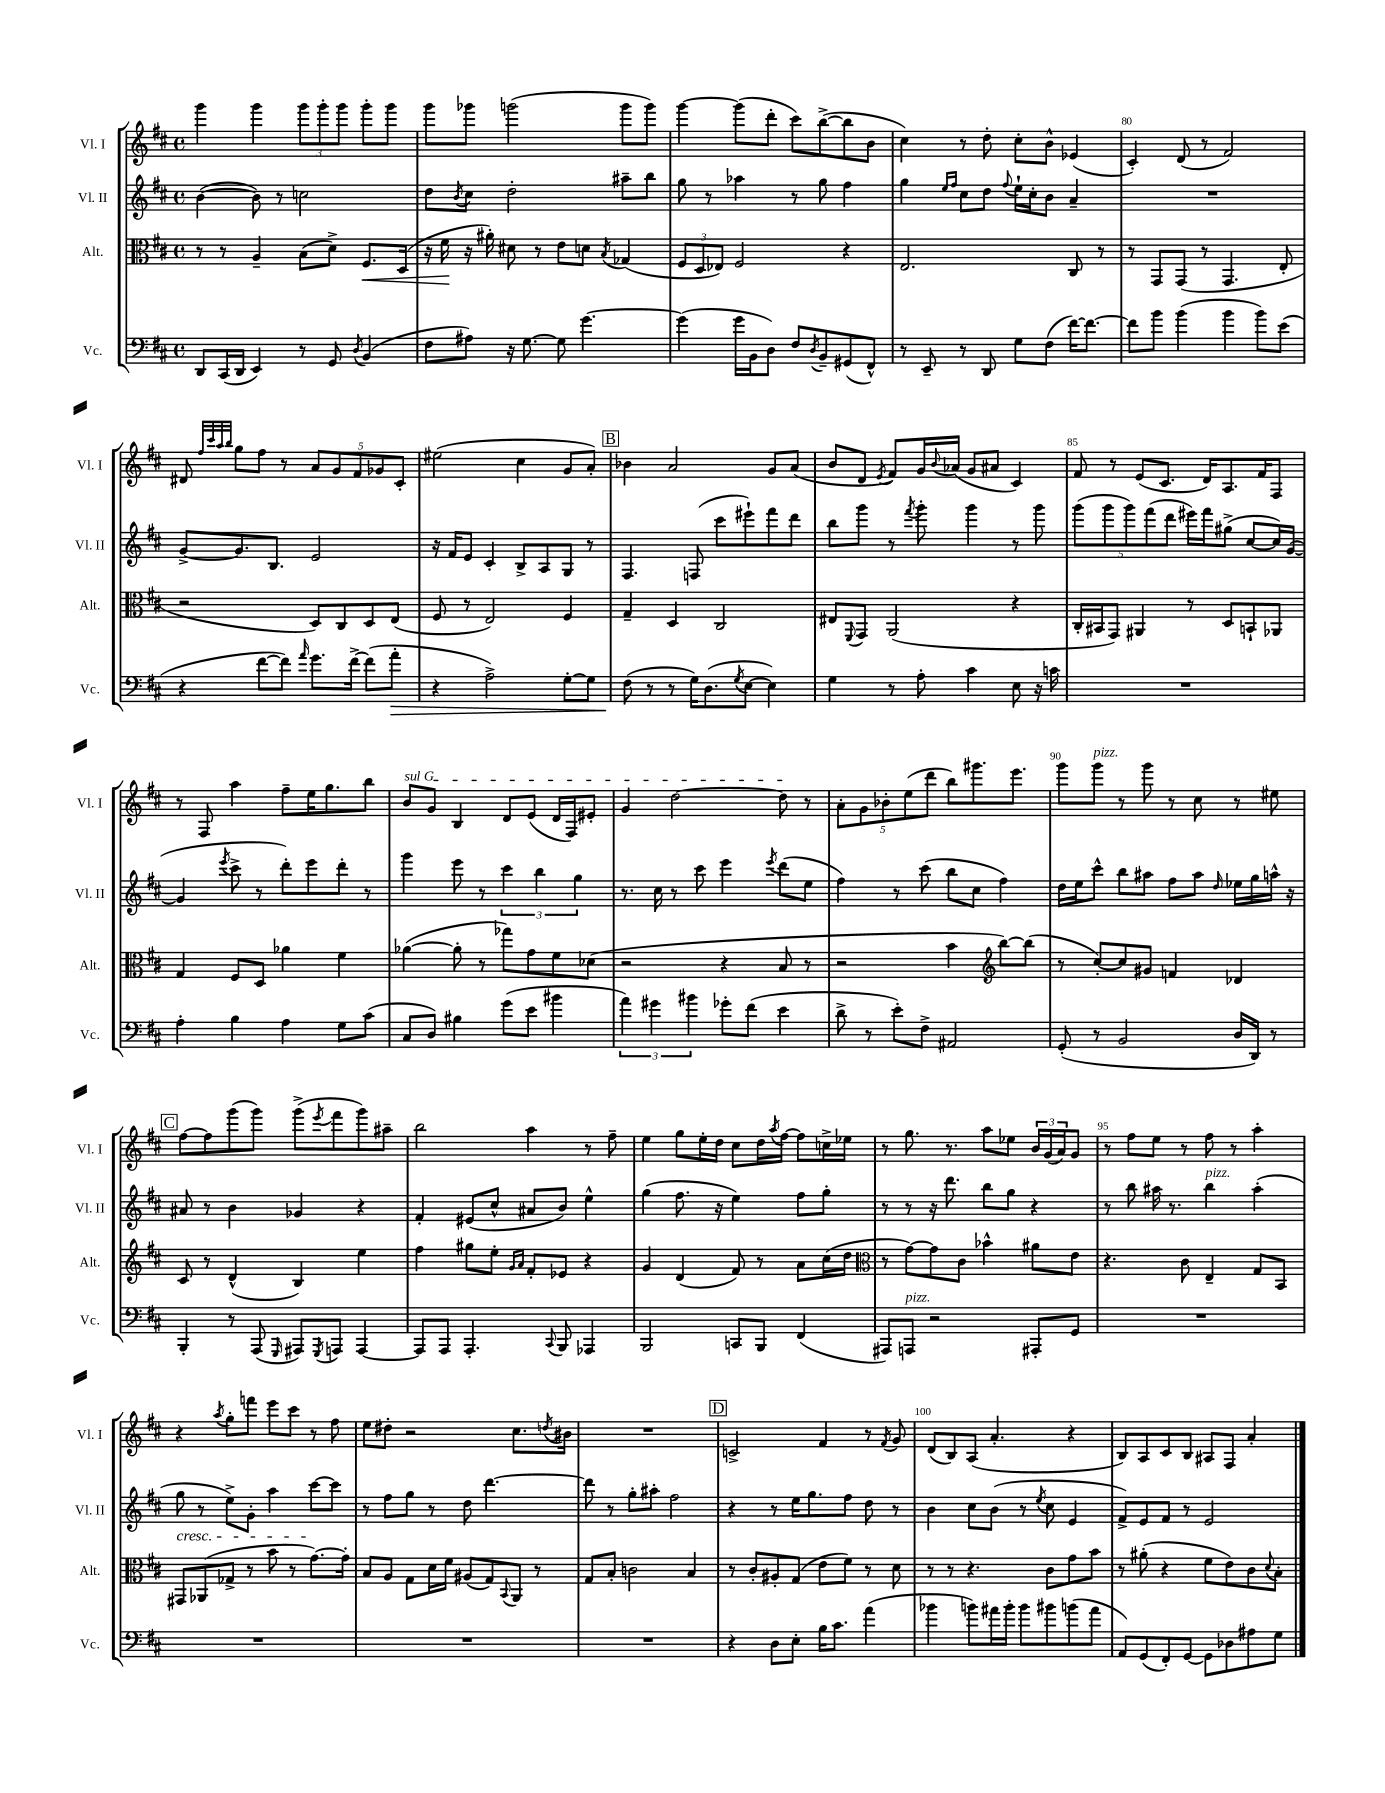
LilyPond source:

<<
\new StaffGroup <<
\new Staff = "s0" \with { instrumentName = "Vl. I" shortInstrumentName = "Vl. I" } {
    \clef treble \key d \major \defaultTimeSignature \time 4/4
    g'''4 g'''4 \tuplet 3/2 { g'''8 g'''8-. g'''8 } g'''8-. g'''8 |
    g'''8 ges'''8 g'''2( g'''8 g'''8) |
    g'''4~ g'''8( d'''8-. cis'''8) b''8~->( b''8 b'8 |
    cis''4) r8 d''8-. cis''8-. b'8-^ ees'4( |
    cis'4-.) d'8( r8 fis'2) |
    dis'8 \grace { fis''32 cis'''32 a''32 b''32 } g''8 fis''8 r8 \tuplet 5/4 { a'8 g'8 fis'8 ges'8 cis'8-. } |
    eis''2( cis''4 g'8 a'8-.) |
    \mark \markup { \box "B" } bes'4 a'2 g'8 a'8( |
    b'8 d'8 \acciaccatura { e'8 } fis'8) g'16 \appoggiatura { b'8 } aes'16( g'8 ais'8 cis'4) |
    fis'8 r8 e'8( cis'8. d'16) a8. fis'16 fis8 |
    r8 fis8 a''4 fis''8-- e''16 g''8. b''8 |
    \once \override TextSpanner.bound-details.left.text = \markup { \italic "sul G" } b'8\startTextSpan g'8 b4 d'8 e'8( d'16 fis16) eis'8-. |
    g'4 d''2~ d''8\stopTextSpan r8 |
    \tuplet 5/4 { a'8-. g'8 bes'8-. e''8( d'''8 } b''8) gis'''8. e'''8. |
    g'''8 g'''8^\markup { \italic "pizz." } r8 g'''8 r8 cis''8 r8 eis''8 |
    \mark \markup { \box "C" } fis''8~ fis''8 g'''8( g'''8) g'''8->( \acciaccatura { e'''8 } fis'''8 g'''8) ais''8-- |
    b''2 a''4 r8 fis''8-- |
    e''4 g''8 e''16-. d''16 cis''8 d''16 \acciaccatura { a''8 } fis''16~ fis''8 c''16-> ees''16 |
    r8 g''8. r8. a''8 ees''8 \tuplet 3/2 { b'16 g'16( a'16) } g'8 |
    r8 fis''8 e''8 r8 fis''8 r8 a''4-. |
    r4 \acciaccatura { a''8 } g''8-. f'''8 e'''8 cis'''8 r8 fis''8 |
    e''8 dis''8-. r2 cis''8. \acciaccatura { d''8 } bis'16 |
    R1 |
    \mark \markup { \box "D" } c'2-> fis'4 r8 \acciaccatura { fis'8 } g'8 |
    d'8( b8) a8( a'4.-. r4 |
    b8) a8 cis'8 b8 ais8 fis8 a'4-. \bar "|." |
}
\new Staff = "s1" \with { instrumentName = "Vl. II" shortInstrumentName = "Vl. II" } {
    \clef treble \key d \major \defaultTimeSignature \time 4/4
    b'4~( b'8) r8 c''2 |
    d''8 \acciaccatura { b'8 } cis''8 d''2-. ais''8-- b''8 |
    g''8 r8 aes''4 r8 g''8 fis''4 |
    g''4 \grace { e''16 fis''16 } cis''8 d''8 \appoggiatura { fis''8 } e''16-! cis''16-. b'8 a'4-- |
    R1 |
    g'8~-> g'8. b8. e'2 |
    r16 fis'16 e'8 cis'4-. b8-> a8 g8 r8 |
    \mark \markup { \box "B" } fis4. f8( cis'''8 eis'''8-!) fis'''8 d'''8 |
    b''8 g'''8 r8 \acciaccatura { fis'''8 } g'''8-. g'''4 r8 g'''8 |
    \tuplet 5/4 { g'''8( g'''8 g'''8) fis'''8( d'''8 } eis'''16) fis'''16 gis''8->( cis''8~ cis''16) g'16~( |
    g'4 \acciaccatura { e'''8 } cis'''8-> r8 d'''8-.) e'''8 d'''8-. r8 |
    g'''4 e'''8 r8 \tuplet 3/2 { cis'''4 b''4 g''4 } |
    r8. cis''16 r8 cis'''8 e'''4 \acciaccatura { e'''8 } d'''8( e''8 |
    fis''4) r8 cis'''8( b''8 cis''8 fis''4) |
    d''16 e''16 cis'''8-^ b''8 ais''8 fis''8 ais''8 \grace { d''16 } ees''16 g''16 a''16-^ r16 |
    \mark \markup { \box "C" } ais'8 r8 b'4 ges'4 r4 |
    fis'4-. eis'8( cis''8-^ ais'8 b'8) e''4-^ |
    g''4( fis''8. r16 e''4) fis''8 g''8-. |
    r8 r8 r16 d'''8. b''8 g''8 r4 |
    r8 b''8 ais''16 r8. b''4^\markup { \italic "pizz." } ais''4-.( |
    g''8\cresc r8 e''8->) g'8-. a''4 cis'''8~\! cis'''8 |
    r8 fis''8 g''8 r8 d''8 d'''4.~ |
    d'''8 r8 g''8-. ais''8-. fis''2 |
    \mark \markup { \box "D" } r4 r8 e''16 g''8. fis''8 d''8 r8 |
    b'4 cis''8 b'8( r8 \acciaccatura { e''8 } cis''8 e'4 |
    fis'8->) e'8 fis'8 r8 e'2 \bar "|." |
}
\new Staff = "s2" \with { instrumentName = "Alt." shortInstrumentName = "Alt." } {
    \clef alto \key d \major \defaultTimeSignature \time 4/4
    r8 r8 a4-- b8( d'8->) fis8.\< d16( |
    r16 fis'16\! r16 ais'16-.) dis'8 r8 e'8 d'8 \acciaccatura { b8 } ges4( |
    \tuplet 3/2 { fis8 d8 ees8) } fis2 r4 |
    e2. cis8 r8 |
    r8 g,8 g,8( r8 g,4. e8-. |
    r2 d8) cis8 d8 e8( |
    fis8 r8 e2) fis4 |
    \mark \markup { \box "B" } g4-- d4 cis2 |
    eis8 \appoggiatura { fis,8 } g,8 a,2( r4 |
    cis16-. bis,16 g,8) ais,4 r8 d8 b,8-! aes,8 |
    g4 fis8 d8 aes'4 fis'4 |
    aes'4~( aes'8-. r8 ges''8) g'8 fis'8 des'8( |
    r2 r4 b8 r8 |
    r2 b'4 \clef treble b''8~) b''8( |
    r8 cis''8~-.) cis''8 gis'8 f'4 des'4 |
    \mark \markup { \box "C" } cis'8 r8 d'4-^( b4) e''4 |
    fis''4 gis''8 e''8-. \grace { g'16 a'16 } fis'8-. ees'8 r4 |
    g'4 d'4( fis'8) r8 a'8 cis''16( d''16 |
    \clef alto r8 g'8~) g'8 cis'8 bes'4-^ ais'8 e'8 |
    r4. cis'8 e4-- g8 b,8 |
    gis,8 aes,8( ges8-> r8 b'8 r8 g'8.~) g'16-. |
    b8 a8 g8 d'16 fis'16 ais8( g8) \appoggiatura { b,8 } a,8 r8 |
    g8 b8-. c'2 b4 |
    \mark \markup { \box "D" } r8 cis'8-. ais8-. g8( e'8 fis'8) r8 d'8 |
    r8 r8 r4. cis'8 g'8 b'8 |
    r8 ais'8-.( r4 fis'8 e'8) cis'8 \appoggiatura { d'8 } b8-. \bar "|." |
}
\new Staff = "s3" \with { instrumentName = "Vc." shortInstrumentName = "Vc." } {
    \clef bass \key d \major \defaultTimeSignature \time 4/4
    d,8 cis,16( d,16 e,4) r8 g,8 \acciaccatura { d8 } b,4( |
    fis8 ais8) r16 g8.~ g8 g'4.~ |
    g'4( g'16 b,16 d8) fis8 \acciaccatura { d8 } b,8-- gis,8( fis,8-^) |
    r8 e,8-- r8 d,8 g8 fis8( fis'16~) fis'8.~ |
    fis'8 b'8 b'4( b'4 b'8) e'8( |
    r4 fis'8~ fis'8) \grace { a'16 } g'8. fis'16~-> fis'8( a'8-.\> |
    r4 a2->) g8~-. g8 |
    \mark \markup { \box "B" } fis8\!( r8 r8 g16) d8.( \acciaccatura { g8 } e8~ e4) |
    g4 r8 a8-. cis'4 e8 r16 c'16 |
    R1 |
    a4-. b4 a4 g8 cis'8( |
    cis8 d8) bis4 g'8( e'8 bis'4 |
    \tuplet 3/2 { a'4) gis'4 bis'4 } ges'8-. fis'8( e'4 |
    d'8-> r8 e'8-.) fis8-> ais,2 |
    g,8-.( r8 b,2 d16 d,16) r8 |
    \mark \markup { \box "C" } b,,4-. r8 a,,8( \grace { g,,16 } ais,,8) \acciaccatura { g,,8 } a,,8 a,,4~ |
    a,,8 a,,8 a,,4.-. \appoggiatura { cis,8 } b,,8 aes,,4 |
    b,,2 c,8 b,,8 fis,4( |
    ais,,8) a,,8^\markup { \italic "pizz." } r2 ais,,8-. g,8 |
    R1 |
    R1 |
    R1 |
    R1 |
    \mark \markup { \box "D" } r4 d8 e8-. b16 cis'8. a'4( |
    bes'4 b'8) ais'16 b'16-. b'8 bis'8 b'8( ais'8 |
    a,8) g,8( fis,8-.) g,8~ g,8 des8 ais8 g8 \bar "|." |
}
>>
>>
\layout { \context { \Score currentBarNumber = #76 \override BarNumber.break-visibility = ##(#f #t #t) barNumberVisibility = #(every-nth-bar-number-visible 5) } }
